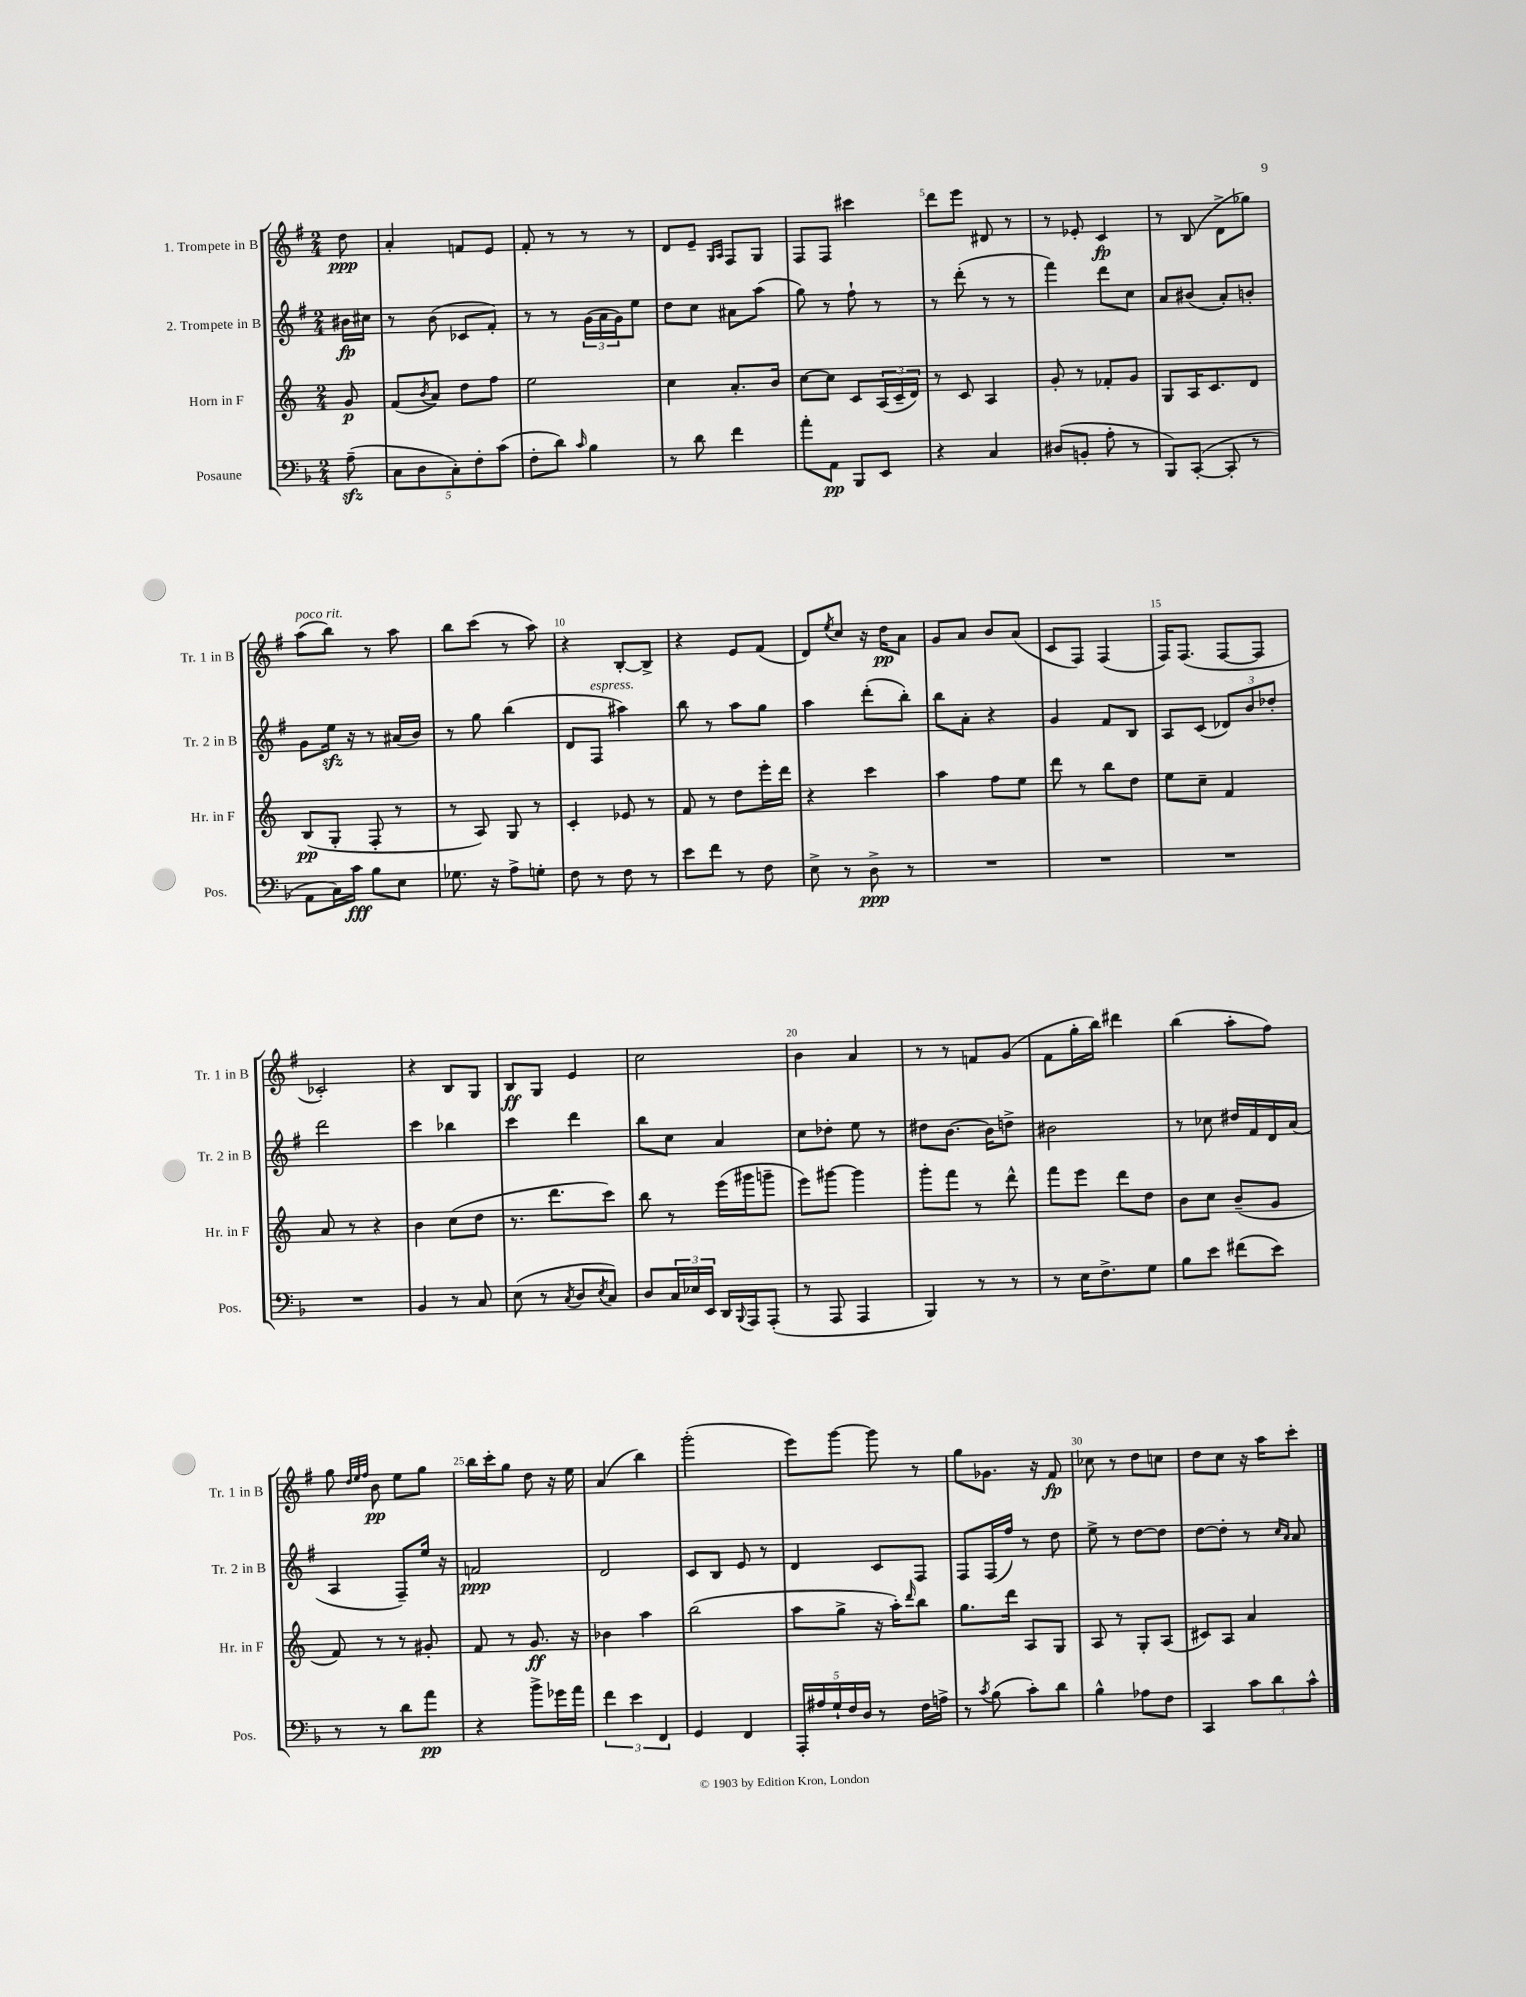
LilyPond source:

<<
\new StaffGroup <<
\new Staff = "s0" \with { instrumentName = "1. Trompete in B" shortInstrumentName = "Tr. 1 in B" } {
    \clef treble \key g \major \numericTimeSignature \time 2/4 \partial 8
    d''8\ppp |
    a'4-. f'8 e'8 |
    fis'8-. r8 r8 r8 |
    d'8 e'8-- \grace { g16 a16 } fis8 g8 |
    fis8 fis8 cis'''4 |
    d'''8 e'''8 dis'8 r8 |
    r8 ees'8-. c'4\fp |
    r8 b8( d'8-> ges''8) |
    a''8^\markup { \italic "poco rit." }( b''8) r8 a''8 |
    b''8 c'''8( r8 a''8) |
    r4 b8~-. b8-> |
    r4 e'8 fis'8( |
    d'8) \acciaccatura { e''8 } c''8 r16 d''16\pp a'8 |
    g'8 a'8 b'8 a'8( |
    c'8 fis8) fis4( |
    fis16) fis8.( fis8~ fis8 |
    ces'2-.) |
    r4 b8 g8 |
    b8\ff g8 e'4 |
    c''2 |
    b'4 a'4 |
    r8 r8 f'8 g'8( |
    fis'8 g''16-. b''16) dis'''4 |
    b''4( a''8-. fis''8) |
    g''8 \grace { d''32 e''32 fis''32 } b'8\pp e''8 g''8 |
    b''16 c'''16-. g''8 d''8 r16 e''16 |
    a'4( b''4) |
    g'''2-.( |
    e'''8) g'''8~ g'''8 r8 |
    g''8 ges'8. r16 fis'8\fp |
    ces''8 r8 d''8 c''8 |
    d''8 c''8 r16 a''16 c'''8-. \bar "|." |
}
\new Staff = "s1" \with { instrumentName = "2. Trompete in B" shortInstrumentName = "Tr. 2 in B" } {
    \clef treble \key g \major \numericTimeSignature \time 2/4 \partial 8
    bis'16\fp cis''16 |
    r8 b'8( ces'8 fis'8-.) |
    r8 r8 \tuplet 3/2 { g'16( a'16 g'16) } e''8 |
    d''8 c''8 ais'8 a''8( |
    g''8) r8 fis''8-! r8 |
    r8 d'''8-.( r8 r8 |
    fis'''4) d'''8 c''8 |
    a'8 bis'8( a'8-.) b'8-. |
    g'8 e''16\sfz r16 r8 ais'16( b'16) |
    r8 g''8 b''4( |
    d'8 fis8^\markup { \italic "espress." } ais''4) |
    b''8 r8 a''8 g''8 |
    a''4 d'''8-.( b''8-.) |
    b''8 a'8-. r4 |
    g'4 fis'8 b8 |
    a8 c'8( \tuplet 3/2 { des'8) b'8 des''8-. } |
    d'''2 |
    c'''4 bes''4 |
    c'''4 d'''4 |
    b''8 c''8 a'4 |
    c''8 des''8-. e''8 r8 |
    dis''8 b'8.~ b'16 d''8-> |
    bis'2 |
    r8 ces''8 dis''16 fis'16 d'16 a'16( |
    a4 fis8--) e''16 r16 |
    f'2\ppp |
    d'2 |
    c'8 b8 e'8 r8 |
    d'4 c'8 fis8 |
    fis8 fis16( fis''16) r8 d''8 |
    e''8-> r8 d''8~ d''8 |
    d''8~ d''8-. r8 \grace { c''16 a'16 } a'8 \bar "|." |
}
\new Staff = "s2" \with { instrumentName = "Horn in F" shortInstrumentName = "Hr. in F" } {
    \clef treble \key c \major \numericTimeSignature \time 2/4 \partial 8
    g'8\p |
    f'8( \acciaccatura { b'8 } a'8) d''8 f''8 |
    e''2 |
    c''4 a'8.-. b'16 |
    c''8~ c''8 c'8 \tuplet 3/2 { a16( c'16-- d'16) } |
    r8 c'8 a4 |
    g'8-. r8 fes'8-. g'8 |
    g8 a16 c'8. d'8 |
    b8\pp( g8-. f8-. r8 |
    r8 a8) g8 r8 |
    c'4-. ees'8 r8 |
    f'8 r8 d''8 e'''16-. d'''16 |
    r4 c'''4 |
    a''4 f''8 e''8 |
    d'''8 r8 b''8 d''8 |
    e''8 c''8-- f'4 |
    a'8 r8 r4 |
    b'4 c''8( d''8 |
    r8. d'''8. c'''8) |
    b''8 r8 e'''16( gis'''16 g'''8-- |
    e'''8) gis'''8~ gis'''4 |
    g'''8-. f'''8 r8 d'''8-^ |
    f'''8 e'''8 d'''8 d''8 |
    b'8 c''8 b'8--( g'8 |
    f'8) r8 r8 gis'8-. |
    f'8 r8 g'8.\ff r16 |
    bes'4 a''4 |
    b''2( |
    a''8 g''8-> r16 a''16-.) \grace { d'''16 } b''8 |
    g''8. d'''16 a8 g8 |
    a8 r8 g8-. a8( |
    cis'8) a8 a'4 \bar "|." |
}
\new Staff = "s3" \with { instrumentName = "Posaune" shortInstrumentName = "Pos." } {
    \clef bass \key f \major \numericTimeSignature \time 2/4 \partial 8
    a8--\sfz( |
    \tuplet 5/4 { c8 d8 c8-.) f8-. c'8( } |
    f8-. d'8) \grace { c'16 } bes4 |
    r8 d'8 f'4 |
    a'8-. a,8\pp bes,,8 e,8 |
    r4 c4 |
    dis8( b,8-. a8-. r8 |
    bes,,8) c,8~-.( c,8-. r8 |
    a,8 c16) c'16\fff bes8 e8 |
    ges8. r16 a8-> g8-. |
    f8 r8 f8 r8 |
    e'8 f'8 r8 f8 |
    e8-> r8 d8->\ppp r8 |
    R2 |
    R2 |
    R2 |
    R2 |
    bes,4 r8 c8 |
    e8( r8 \acciaccatura { c8 } d8 \acciaccatura { e8 } c8) |
    d8 \tuplet 3/2 { c16 ees16 e,16 } d,16 \appoggiatura { bes,,8 } a,,16 a,,8-.( |
    r8 a,,8 a,,4 |
    bes,,4) r8 r8 |
    r8 e16 f8.-> g8 |
    bes8 e'8 fis'8( e'8) |
    r8 r8 d'8 a'8\pp |
    r4 bes'8-> ges'16 a'16 |
    \tuplet 3/2 { f'4 e'4 f,4 } |
    g,4 f,4 |
    \tuplet 5/4 { a,,16-. ais16 g16-! f16 d16 } r8 f16 a16-> |
    r8 \acciaccatura { c'8 } bes8( c'8-.) d'8 |
    bes4-^ aes8 f8 |
    c,4 \tuplet 3/2 { c'8 d'8 c'8-^ } \bar "|." |
}
>>
>>
\layout { \context { \Score \override BarNumber.break-visibility = ##(#f #t #t) barNumberVisibility = #(every-nth-bar-number-visible 5) } }
